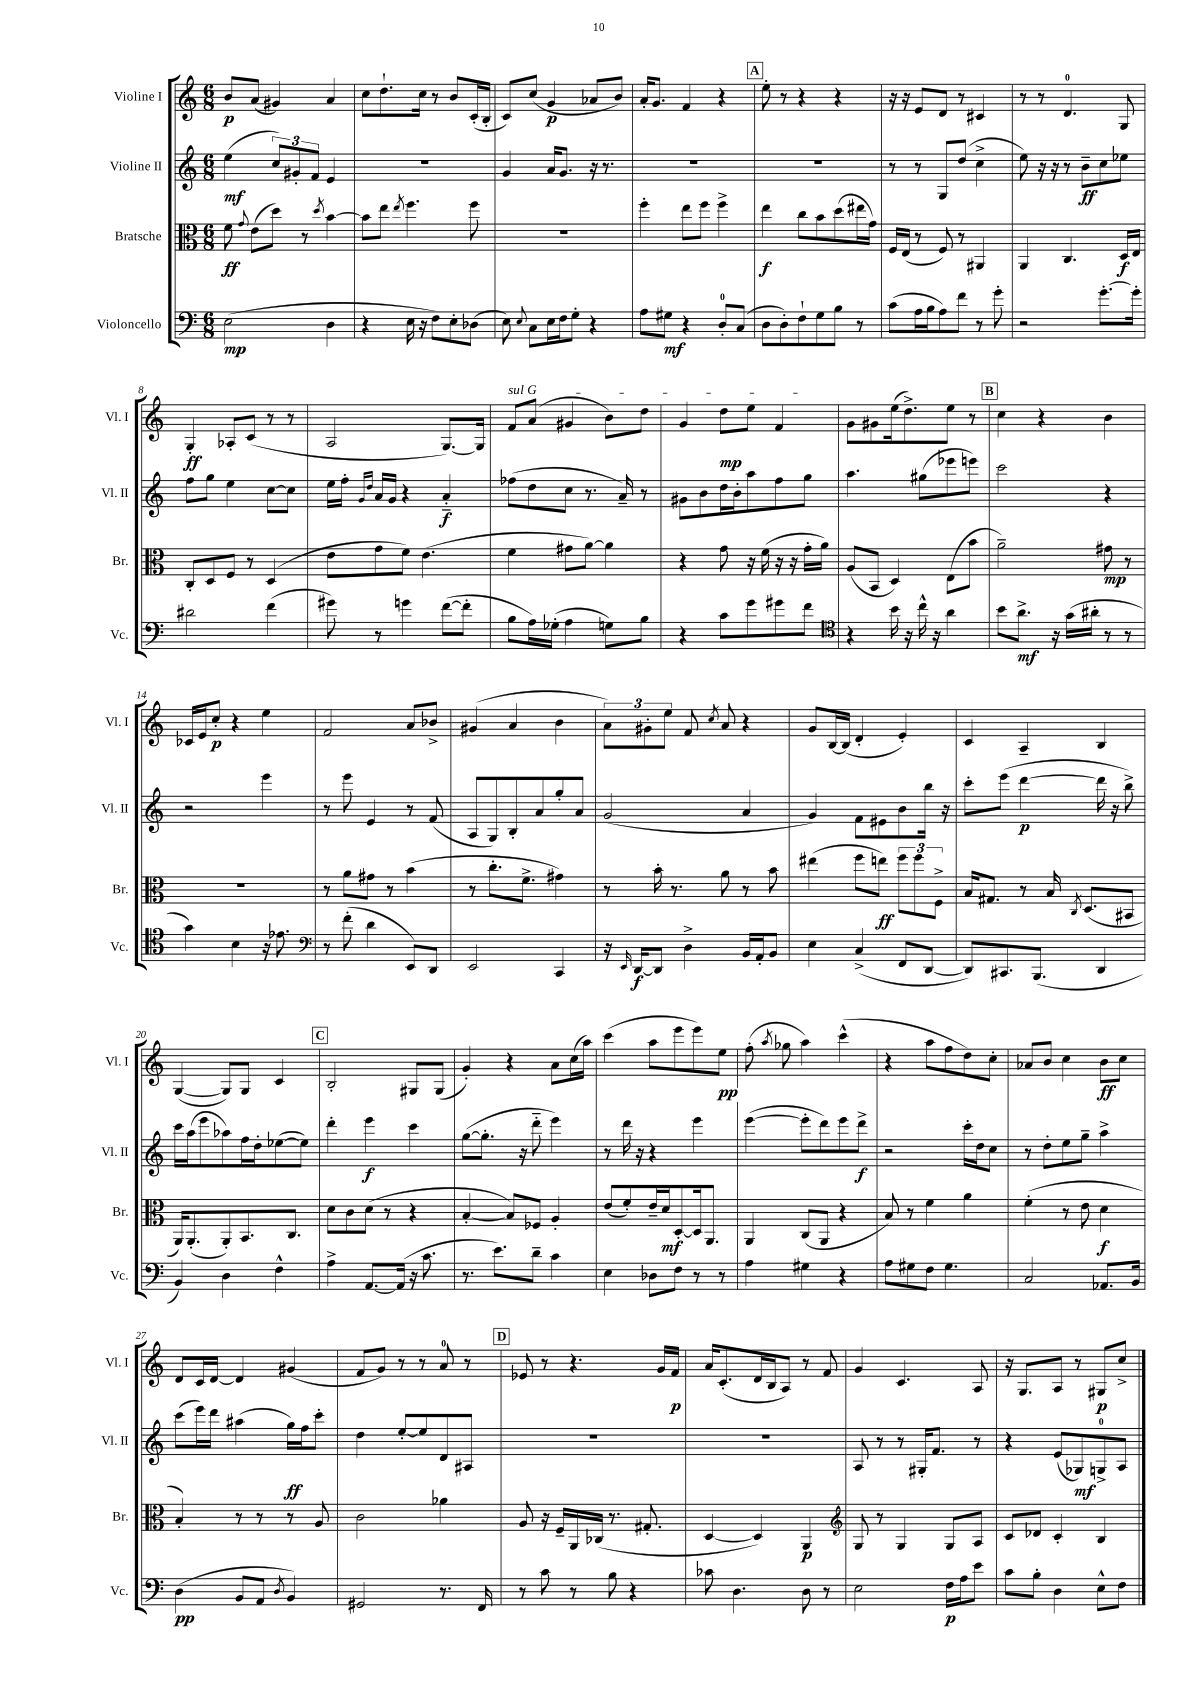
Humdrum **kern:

**kern	**dynam	**kern	**dynam	**kern	**dynam	**kern	**dynam
*part4	*part4	*part3	*part3	*part2	*part2	*part1	*part1
*staff4	*staff4	*staff3	*staff3	*staff2	*staff2	*staff1	*staff1
*I"Violoncello	*	*I"Bratsche	*	*I"Violine II	*	*I"Violine I	*
*I'Vc.	*	*I'Br.	*	*I'Vl. II	*	*I'Vl. I	*
*clefF4	*	*clefC3	*	*clefG2	*	*clefG2	*
*k[]	*	*k[]	*	*k[]	*	*k[]	*
*M6/8	*	*M6/8	*	*M6/8	*	*M6/8	*
=1	=1	=1	=1	=1	=1	=1	=1
(2E\	mp	8f\	ff	(4ee\	mf	8b/L	p
.	.	8qqg/	.	.	.	.	.
.	.	(8e\L	.	.	.	(8a/J	.
.	.	8dd\J)	.	12cc/L)	.	4g#X/)	.
.	.	.	.	12g#X'/	.	.	.
.	.	8r	.	.	.	.	.
.	.	.	.	12f/J	.	.	.
.	.	8qdd/	.	.	.	.	.
4D\	.	[4b\	.	4e/	.	4a/	.
=2	=2	=2	=2	=2	=2	=2	=2
4r	.	8b\L]	.	2.r	.	8cc\L	.
.	.	8ee\J	.	.	.	8.dd`\	.
.	.	8qee/	.	.	.	.	.
16E\	.	4.ff\	.	.	.	.	.
16r	.	.	.	.	.	16cc\Jk	.
8F\L)	.	.	.	.	.	8r	.
8E'\	.	.	.	.	.	8b/L	.
(8D-X\J	.	8ff\	.	.	.	(16c'/L	.
.	.	.	.	.	.	16B'/JJ	.
=3	=3	=3	=3	=3	=3	=3	=3
8E\)	.	2.r	.	4g/	.	8c/L)	.
8qqE/	.	.	.	.	.	.	.
8C\L	.	.	.	.	.	(8cc/J	.
16E\L	.	.	.	16a/KL	.	4g/	p
16F\J	.	.	.	8.g/J	.	.	.
8G'\J	.	.	.	.	.	.	.
4r	.	.	.	16r	.	8a-X/L	.
.	.	.	.	8.r	.	.	.
.	.	.	.	.	.	8b/J)	.
=4	=4	=4	=4	=4	=4	=4	=4
8A\L	.	4ff'\	.	2.r	.	16a'/KL	.
.	.	.	.	.	.	8.g/J	.
8G#X\J	mf	.	.	.	.	.	.
4r	.	8ee\L	.	.	.	4f/	.
.	.	8ff\J	.	.	.	.	.
8D'/L	.	4ff^\	.	.	.	4r	.
(8C/J	.	.	.	.	.	.	.
!!LO:REH:place=s1:t=A
=5	=5	=5	=5	=5	=5	=5	=5
8D\L	.	4ee\	f	2.r	.	8ee'\	.
8D'\)	.	.	.	.	.	8r	.
8F`\	.	8cc\L	.	.	.	4r	.
8G\	.	8b\	.	.	.	.	.
8B\J	.	(8dd\	.	.	.	4r	.
8r	.	16ee#X\L	.	.	.	.	.
.	.	16g\JJ)	.	.	.	.	.
=6	=6	=6	=6	=6	=6	=6	=6
(8c\L	.	16F/LL	.	8r	.	16r	.
.	.	(16E/JJ	.	.	.	16r	.
16A\L	.	8r	.	8r	.	8e/L	.
16B\J	.	.	.	.	.	.	.
8A\)	.	8F/)	.	8G/L	.	8d/J	.
8f\J	.	8r	.	(8dd/J	.	8r	.
8r	.	4AA#X/	.	4cc^\	.	4c#X/	.
8g'\	.	.	.	.	.	.	.
=7	=7	=7	=7	=7	=7	=7	=7
2r	.	4AA/	.	8ee\)	.	8r	.
.	.	.	.	16r	.	8r	.
.	.	.	.	16r	.	.	.
.	.	4.C/	.	8r	.	4.d/	.
.	.	.	.	8b~\L	ff	.	.
[8.g'\L	.	.	.	8cc\	.	.	.
.	.	16D/LL	f	8ee-X\J	.	8G/	.
16g'\Jk]	.	16E/JJ	.	.	.	.	.
!!LO:LB:g=z
=8	=8	=8	=8	=8	=8	=8	=8
2d#X\	.	8C'/L	.	8ff\L	.	4G'/	ff
.	.	8D/	.	8gg\J	.	.	.
.	.	8F/J	.	4ee\	.	8A-X'/L	.
.	.	8r	.	.	.	(8c/J	.
(4f\	.	(4D/	.	[8cc\L	.	8r	.
.	.	.	.	8cc\J]	.	8r	.
=9	=9	=9	=9	=9	=9	=9	=9
8g#X\)	.	8e\L	.	16ee\LL	.	2A/	.
.	.	.	.	16ff'\JJ	.	.	.
.	.	.	.	16qqg/LL	.	.	.
.	.	.	.	16qqdd/JJ	.	.	.
8r	.	8g\	.	16a/LL	.	.	.
.	.	.	.	16g/JJ	.	.	.
4gn\	.	8f\J)	.	4r	.	.	.
.	.	(4.e\	.	.	.	.	.
([8f\L	.	.	.	4a/	f	[8.G/L)	.
8f'\J]	.	.	.	.	.	.	.
.	.	.	.	.	.	16G/Jk]	.
=10	=10	=10	=10	=10	=10	=10	=10
!	!	!	!	!	!	!LO:TX:a:i:t=sul G	!
8B\L	.	4f\	.	(8ff-X\L	.	8f/L	.
16A\L)	.	.	.	8dd\	.	(8a/J	.
(16G-X'\JJ	.	.	.	.	.	.	.
4A\	.	8g#X\L	.	8cc\J	.	4g#X/	.
.	.	[8a\J)	.	8.r	.	.	.
8Gn\L)	.	4a\]	.	.	.	8b\L)	.
.	.	.	.	16a~/)	.	.	.
8B\J	.	.	.	8r	.	8dd\J	.
=11	=11	=11	=11	=11	=11	=11	=11
4r	.	4r	.	8g#X\L	.	4g/	.
.	.	.	.	8b\	.	.	.
8c\L	.	8g\	.	16dd\L	.	8dd\L	mp
.	.	.	.	16b'\J	.	.	.
8g\	.	16r	.	8aa\	.	8ee\J	.
.	.	(16f\	.	.	.	.	.
8g#X\	.	16r	.	8ff\	.	4f/	.
.	.	16r	.	.	.	.	.
8f\J	.	16g'\LL	.	8gg\J	.	.	.
.	.	16a\JJ)	.	.	.	.	.
=12	=12	=12	=12	=12	=12	=12	=12
*clefC4	*	*	*	*	*	*	*
4r	.	(8A/L	.	4.aa\	.	8g\L	.
.	.	8BB/J	.	.	.	8g#X\	.
16b\	.	4D/)	.	.	.	(16ee\k	.
16r	.	.	.	.	.	8.dd^\)	.
16cc^^\	.	.	.	(8gg#X\L	.	.	.
16r	.	.	.	.	.	.	.
4a\	.	(8E\L	.	8eee-X\	.	8ee\J	.
.	.	8b\J	.	8eeen\J)	.	8r	.
!!LO:REH:place=s1:t=B
=13	=13	=13	=13	=13	=13	=13	=13
8b\L	.	2a~\)	.	2ccc\	.	4cc\	.
8.a^\J	mf	.	.	.	.	.	.
.	.	.	.	.	.	4r	.
16r	.	.	.	.	.	.	.
(16g\LL	.	.	.	.	.	.	.
16a#X'\JJ	.	.	.	.	.	.	.
8r	.	8g#X\	mp	4r	.	4b\	.
8r	.	8r	.	.	.	.	.
!!LO:LB:g=z
=14	=14	=14	=14	=14	=14	=14	=14
4g\)	.	2.r	.	2r	.	16c-X/LL	.
.	.	.	.	.	.	16e/J	.
.	.	.	.	.	.	8cc'/J	p
4B\	.	.	.	.	.	4r	.
16r	.	.	.	4eee\	.	4ee\	.
8.e-X\	.	.	.	.	.	.	.
=15	=15	=15	=15	=15	=15	=15	=15
*clefF4	*	*	*	*	*	*	*
8r	.	8r	.	8r	.	2f/	.
(8f'\	.	8a\L	.	8eee\	.	.	.
4d\	.	8g#X\J	.	4e/	.	.	.
.	.	8r	.	.	.	.	.
8EE/L)	.	(4b\	.	8r	.	8a/L	.
8DD/J	.	.	.	(8f/	.	8b-X^/J	.
=16	=16	=16	=16	=16	=16	=16	=16
2EE/	.	8r	.	8A/L	.	(4g#X/	.
.	.	8.cc'\L	.	8G/)	.	.	.
.	.	.	.	8B'/	.	4a/	.
.	.	8.f^\J	.	.	.	.	.
.	.	.	.	8a/	.	.	.
4CC/	.	4g#X\)	.	8gg'/	.	4b\	.
.	.	.	.	8a/J	.	.	.
=17	=17	=17	=17	=17	=17	=17	=17
16r	.	8r	.	(2g/	.	12a\L)	.
16qqEE/	.	.	.	.	.	.	.
[16DD/KL	f	.	.	.	.	.	.
.	.	.	.	.	.	12g#X'\	.
8DD/J]	.	16b'\	.	.	.	.	.
.	.	.	.	.	.	12ee\J	.
.	.	8.r	.	.	.	.	.
4D^\	.	.	.	.	.	8f/	.
.	.	.	.	.	.	8qcc/	.
.	.	8a\	.	.	.	8a/	.
16BB/LL	.	8r	.	4a/	.	4r	.
16AA'/J	.	.	.	.	.	.	.
8BB/J	.	8b\	.	.	.	.	.
=18	=18	=18	=18	=18	=18	=18	=18
4E\	.	(4ee#X\	.	4g/)	.	8g/L	.
.	.	.	.	.	.	[16B/L	.
.	.	.	.	.	.	(16B/JJ]	.
(4C^/	.	8ff\L	.	8f\L	.	4d'/	.
.	.	8een\J)	ff	8e#X\	.	.	.
8FF/L	.	12ff\L	.	8b\	.	4e'/)	.
.	.	12ff\	.	.	.	.	.
[8DD/J	.	.	.	16bb\Jk	.	.	.
.	.	12F^\J	.	.	.	.	.
.	.	.	.	16r	.	.	.
=19	=19	=19	=19	=19	=19	=19	=19
8DD/L])	.	16B/KL	.	8ccc'\L	.	4c/	.
.	.	8.G#X/J	.	.	.	.	.
8.CC#X/	.	.	.	(8eee\J	.	.	.
.	.	8r	.	[4ddd\	p	4A~/	.
(8.BBB/J	.	.	.	.	.	.	.
.	.	16B/	.	.	.	.	.
.	.	8qC/	.	.	.	.	.
.	.	(8.D/L	.	.	.	.	.
4DD/	.	.	.	16ddd\]	.	4B/	.
.	.	.	.	16r	.	.	.
.	.	8BB#X/J	.	8bb^\)	.	.	.
!!LO:LB:g=z
=20	=20	=20	=20	=20	=20	=20	=20
4BB/)	.	16AA/KL)	.	16ccc\LL	.	([4G/	.
.	.	(8.AA'/	.	(16aa\J	.	.	.
.	.	.	.	8eee\	.	.	.
4D\	.	8AA'/)	.	8aa-X\)	.	8G/L])	.
.	.	8.BB/	.	16ff\L	.	8G/J	.
.	.	.	.	16dd'\J	.	.	.
4F^^\	.	.	.	([8ee-X\	.	4c/	.
.	.	8.C/J	.	.	.	.	.
.	.	.	.	8ee-\J])	.	.	.
!!LO:REH:place=s1:t=C
=21	=21	=21	=21	=21	=21	=21	=21
4A^\	.	8d\L	.	4ddd'\	.	2B'/	.
.	.	8c\	.	.	.	.	.
[8.AA/L	.	(8d\J	.	4eee\	f	.	.
.	.	8r	.	.	.	.	.
(16AA/Jk]	.	.	.	.	.	.	.
16r	.	4r	.	4ccc\	.	8G#X/L	.
8.c\	.	.	.	.	.	.	.
.	.	.	.	.	.	(8G#/J	.
=22	=22	=22	=22	=22	=22	=22	=22
8.r	.	[4B'/	.	([8gg\L	.	4g'/)	.
.	.	.	.	8.gg'\J]	.	.	.
8.e\L)	.	.	.	.	.	.	.
.	.	8B/L])	.	.	.	4r	.
.	.	.	.	16r	.	.	.
8d~\J	.	8F-X/J	.	8ddd\	.	.	.
4c\	.	4A'/	.	4eee\)	.	8a\L	.
.	.	.	.	.	.	(16cc\L	.
.	.	.	.	.	.	16aa\JJ)	.
=23	=23	=23	=23	=23	=23	=23	=23
4E\	.	(8e/L	.	8r	.	(4ccc\	.
.	.	8f'/)	.	16ddd\	.	.	.
.	.	.	.	16r	.	.	.
8D-X\L	.	16e~/L	.	4r	.	8aa\L	.
.	.	16d/J	mf	.	.	.	.
8F\J	.	[8D'/	.	.	.	8eee\	.
8r	.	16D/k]	.	4eee\	.	8eee\)	.
.	.	8.AA/J	.	.	.	.	.
8r	.	.	.	.	.	8ee\J	pp
=24	=24	=24	=24	=24	=24	=24	=24
4A\	.	4AA/	.	([4eee\	.	(8ff'\	.
.	.	.	.	.	.	8qaa/	.
.	.	.	.	.	.	8gg-X\	.
4G#X\	.	(8C/L	.	8eee'\L]	.	4aa\)	.
.	.	8AA/J	.	8ddd\)	.	.	.
4r	.	4r	.	8eee\	.	(4ccc^^\	.
.	.	.	.	8ddd^\J	f	.	.
=25	=25	=25	=25	=25	=25	=25	=25
8A\L	.	8B/)	.	2r	.	4r	.
8G#X\	.	8r	.	.	.	.	.
8F\J	.	4f\	.	.	.	8aa\L	.
4.G#\	.	.	.	.	.	8ff\	.
.	.	4a\	.	16ccc'\LL	.	8dd\)	.
.	.	.	.	16dd\J	.	.	.
.	.	.	.	8cc\J	.	8cc'\J	.
=26	=26	=26	=26	=26	=26	=26	=26
2C/	.	(4f'\	.	8r	.	8a-X/L	.
.	.	.	.	8dd'\L	.	8b/J	.
.	.	8r	.	8ee\	.	4cc\	.
.	.	8e\	.	8gg~\J	.	.	.
8.AA-X/L	.	4d\	f	4aa^\	.	8b\L	ff
.	.	.	.	.	.	8cc\J	.
16BB/Jk	.	.	.	.	.	.	.
!!LO:LB:g=z
=27	=27	=27	=27	=27	=27	=27	=27
(4D\	pp	4B'/)	.	(8ccc\L	.	8d/L	.
.	.	.	.	16eee\L)	.	16c/L	.
.	.	.	.	16ddd\JJ	.	[16d/JJ	.
8BB/L	.	8r	.	(4aa#X\	.	4d/]	.
8AA/J	.	8r	.	.	.	.	.
8qD/	.	.	.	.	.	.	.
4BB/)	.	8r	.	16gg\LL)	ff	(4g#X/	.
.	.	.	.	16ff\J	.	.	.
.	.	8A/	.	8ccc'\J	.	.	.
=28	=28	=28	=28	=28	=28	=28	=28
2GG#X/	.	2c\	.	4dd\	.	8f/L	.
.	.	.	.	.	.	8g/J)	.
.	.	.	.	[8ee'/L	.	8r	.
.	.	.	.	8ee/]	.	8r	.
8.r	.	4a-X\	.	8d/	.	8a/	.
.	.	.	.	8A#X/J	.	8r	.
16FF/	.	.	.	.	.	.	.
!!LO:REH:place=s1:t=D
=29	=29	=29	=29	=29	=29	=29	=29
8r	.	8A/	.	2.r	.	8e-X/	.
8c\	.	16r	.	.	.	8r	.
.	.	16F~/LL	.	.	.	.	.
8r	.	16AA/	.	.	.	4.r	.
.	.	(16C-X/JJ	.	.	.	.	.
8B\	.	8.r	.	.	.	.	.
4r	.	.	.	.	.	.	.
.	.	8.G#X'/	.	.	.	.	.
.	.	.	.	.	.	16g/LL	.
.	.	.	.	.	.	16f/JJ	p
=30	=30	=30	=30	=30	=30	=30	=30
8c-X\	.	[4D/	.	2.r	.	16a/KL	.
.	.	.	.	.	.	(8.c'/	.
4.D\	.	.	.	.	.	.	.
.	.	4D/])	.	.	.	16d/L	.
.	.	.	.	.	.	16B/J	.
.	.	.	.	.	.	8A/J)	.
8D\	.	4AA/	p	.	.	8r	.
8r	.	.	.	.	.	8f/	.
=31	=31	=31	=31	=31	=31	=31	=31
*	*	*clefG2	*	*	*	*	*
2E\	.	8G/	.	8A/	.	4g/	.
.	.	8r	.	8r	.	.	.
.	.	4G/	.	8r	.	4.c/	.
.	.	.	.	16G#X'/KL	.	.	.
.	.	.	.	8.f/J	.	.	.
16F\LL	p	8G/L	.	.	.	.	.
16A\J	.	.	.	.	.	.	.
8e\J	.	8A/J	.	8r	.	8A/	.
=32	=32	=32	=32	=32	=32	=32	=32
8c\L	.	8c/L	.	4r	.	16r	.
.	.	.	.	.	.	8.G/L	.
8B'\J	.	8d-X/J	.	.	.	.	.
4D\	.	4c'/	.	(8e/L	.	8A/J	.
.	.	.	.	8G-X/)	mf	8r	.
8E^^\L	.	4B/	.	8Gn^/	.	8G#X/L	p
8F\J	.	.	.	8A/J	.	8cc^/J	.
==	==	==	==	==	==	==	==
*-	*-	*-	*-	*-	*-	*-	*-
